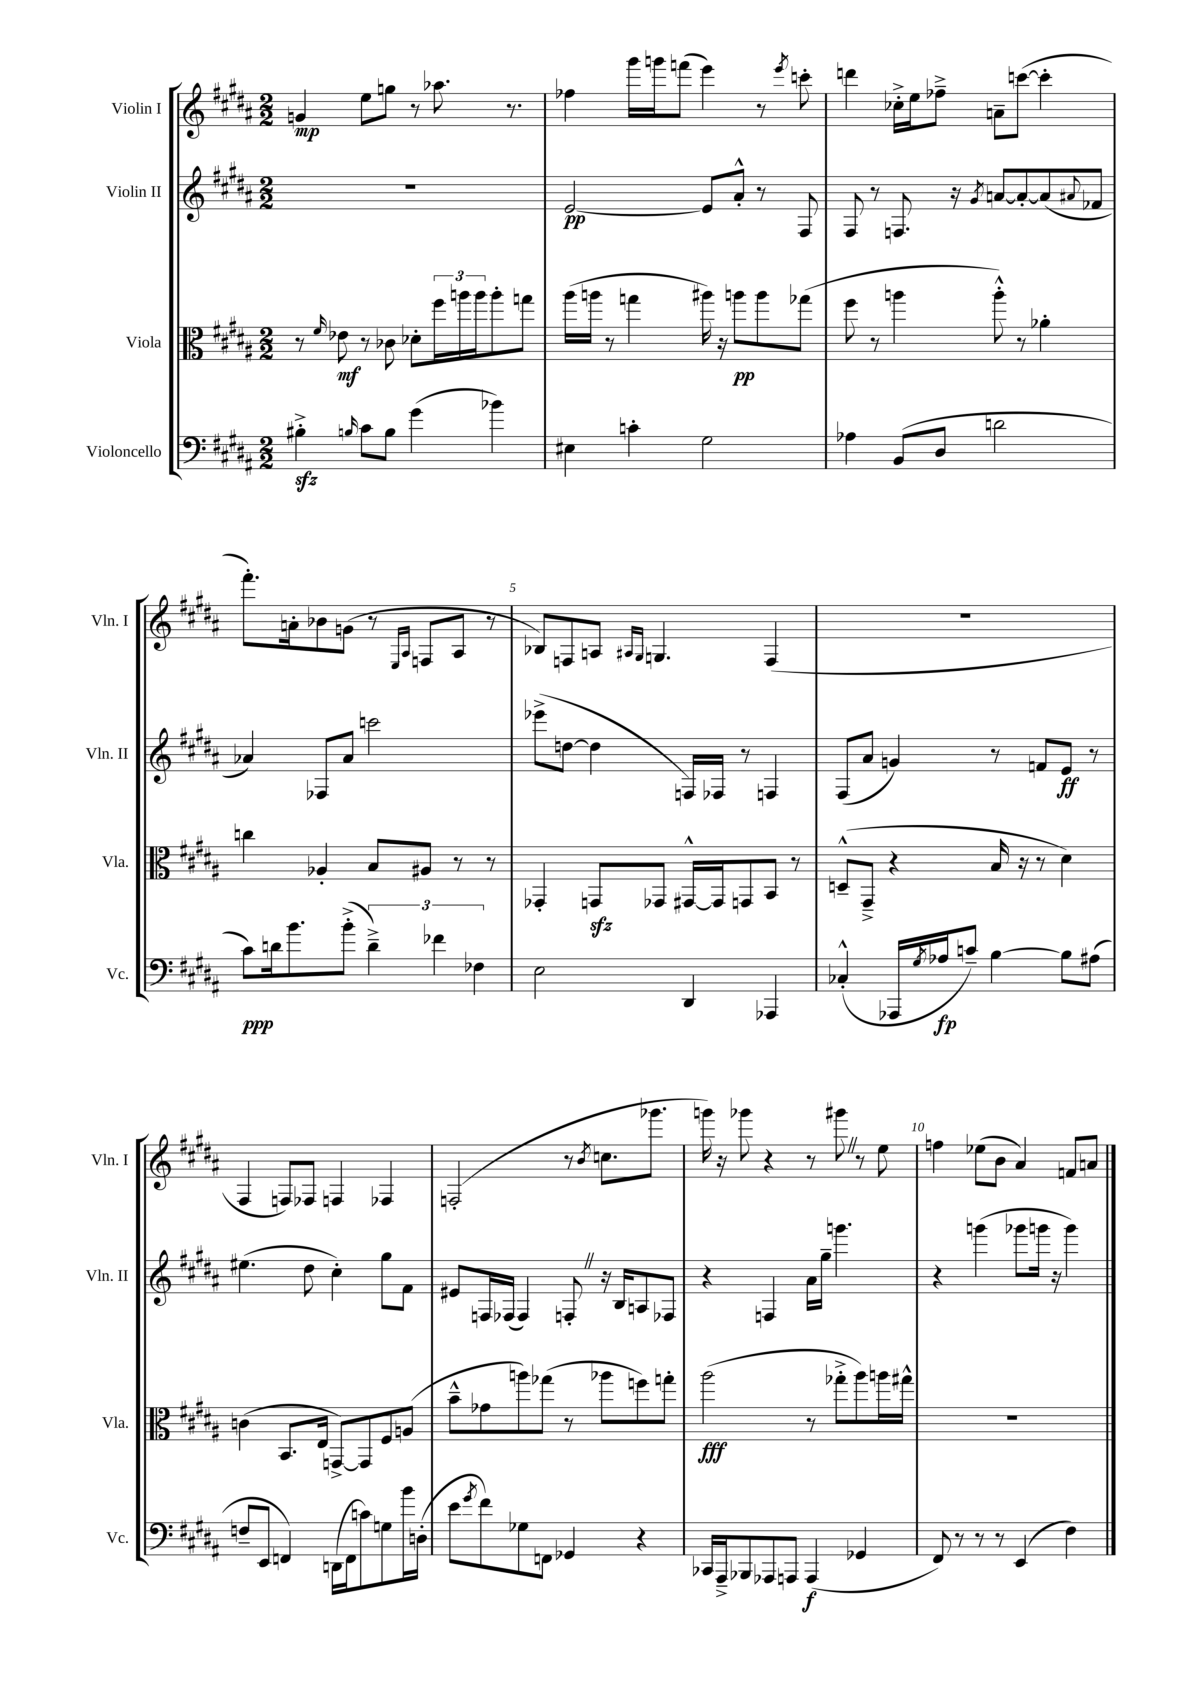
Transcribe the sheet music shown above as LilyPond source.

<<
\new StaffGroup <<
\new Staff = "s0" \with { instrumentName = "Violin I" shortInstrumentName = "Vln. I" } {
    \clef treble \key b \major \numericTimeSignature \time 2/2
    g'4\mp e''8 g''8 r8 aes''8. r8. |
    fes''4 gis'''16 g'''16 f'''8( e'''4) r8 \acciaccatura { e'''8 } c'''8-. |
    d'''4 ces''16-.-> e''16 fes''8---> a'8-- c'''8~( c'''4-. |
    fis'''8.-.) a'16-. bes'8 g'8( r8 \grace { e16 ais16 } f8 ais8 r8 |
    bes8) f8 a8 \grace { ais16 gis16 } g4. f4( |
    R1 |
    fis4 f8) fes8 f4 fes4 |
    f2-.( r8 \acciaccatura { b'8 } c''8. ges'''8. |
    g'''16) r16 ges'''8 r4 r8 gis'''8 \once \override BreathingSign.text = \markup { \musicglyph "scripts.caesura.straight" } \breathe r8 e''8 |
    f''4 ees''8( b'8 ais'4) f'8 a'8 \bar "|." |
}
\new Staff = "s1" \with { instrumentName = "Violin II" shortInstrumentName = "Vln. II" } {
    \clef treble \key b \major \numericTimeSignature \time 2/2
    R1 |
    e'2~\pp e'8 ais'8-.-^ r8 fis8 |
    fis8 r8 f8. r16 \acciaccatura { gis'8 } a'8~ a'8~-. a'8( \appoggiatura { ais'8 } fes'8 |
    aes'4) fes8 aes'8 c'''2 |
    ees'''8->( d''8~ d''4 f16) fes16 r8 f4 |
    fis8( ais'8 g'4) r8 f'8 e'8\ff r8 |
    eis''4.( dis''8 cis''4-.) gis''8 fis'8 |
    eis'8 f16 fes16( fes4) f8-. \once \override BreathingSign.text = \markup { \musicglyph "scripts.caesura.straight" } \breathe r16 b16 a8 fes8 |
    r4 f4 ais'16 gis''16-- g'''4. |
    r4 g'''4( ges'''8 g'''16 r16 g'''4) \bar "|." |
}
\new Staff = "s2" \with { instrumentName = "Viola" shortInstrumentName = "Vla." } {
    \clef alto \key b \major \numericTimeSignature \time 2/2
    r8 \grace { fis'16 } ees'8\mf r8 ces'8 des'8-. \tuplet 3/2 { fis''16 a''16 a''16 } a''8-. g''8 |
    ais''16( a''16 r8 g''4 ais''16) r16 a''8\pp a''8 ges''8( |
    fis''8 r8 a''4 a''8-.-^) r8 aes'4-. |
    c''4 aes4-. b8 ais8 r8 r8 |
    ges,4-. g,8\sfz ges,8 gis,16~-^ gis,16 g,8 b,8 r8 |
    d8---^( gis,8---> r4 b16 r16 r8 dis'4) |
    c'4( b,8. e16 g,8~->) g,8 fis8 a8( |
    b'8---^ ges'8 a''8) ges''8( r8 aes''8 f''8) g''8-. |
    ais''2\fff( r8 ges''8-.-> ais''8) a''16 gis''16-^ |
    R1 \bar "|." |
}
\new Staff = "s3" \with { instrumentName = "Violoncello" shortInstrumentName = "Vc." } {
    \clef bass \key b \major \numericTimeSignature \time 2/2
    bis4-.->\sfz \grace { b16 } cis'8 b8 gis'4( bes'4) |
    eis4 c'4-. gis2 |
    aes4 b,8( dis8 d'2 |
    cis'8\ppp) d'16 b'8. b'8-.->( \tuplet 3/2 { d'4--->) fes'4 fes4 } |
    e2 dis,4 aes,,4 |
    ces4-.-^( aes,,16 \acciaccatura { gis8 } aes16\fp c'8--) b4~ b8 ais8( |
    f8-- e,8 f,4) d,16( f,16 c'8) g8 b'16 d16-.( |
    e'8 \acciaccatura { gis'8 } fis'8) ges8 f,8 ges,4 r4 |
    ces,16 ais,,16---> bes,,8 aes,,8 a,,8 a,,4\f( ges,4 |
    fis,8) r8 r8 r8 e,4( fis4) \bar "|." |
}
>>
>>
\layout { \context { \Score \override BarNumber.break-visibility = ##(#f #t #t) barNumberVisibility = #(every-nth-bar-number-visible 5) } }
